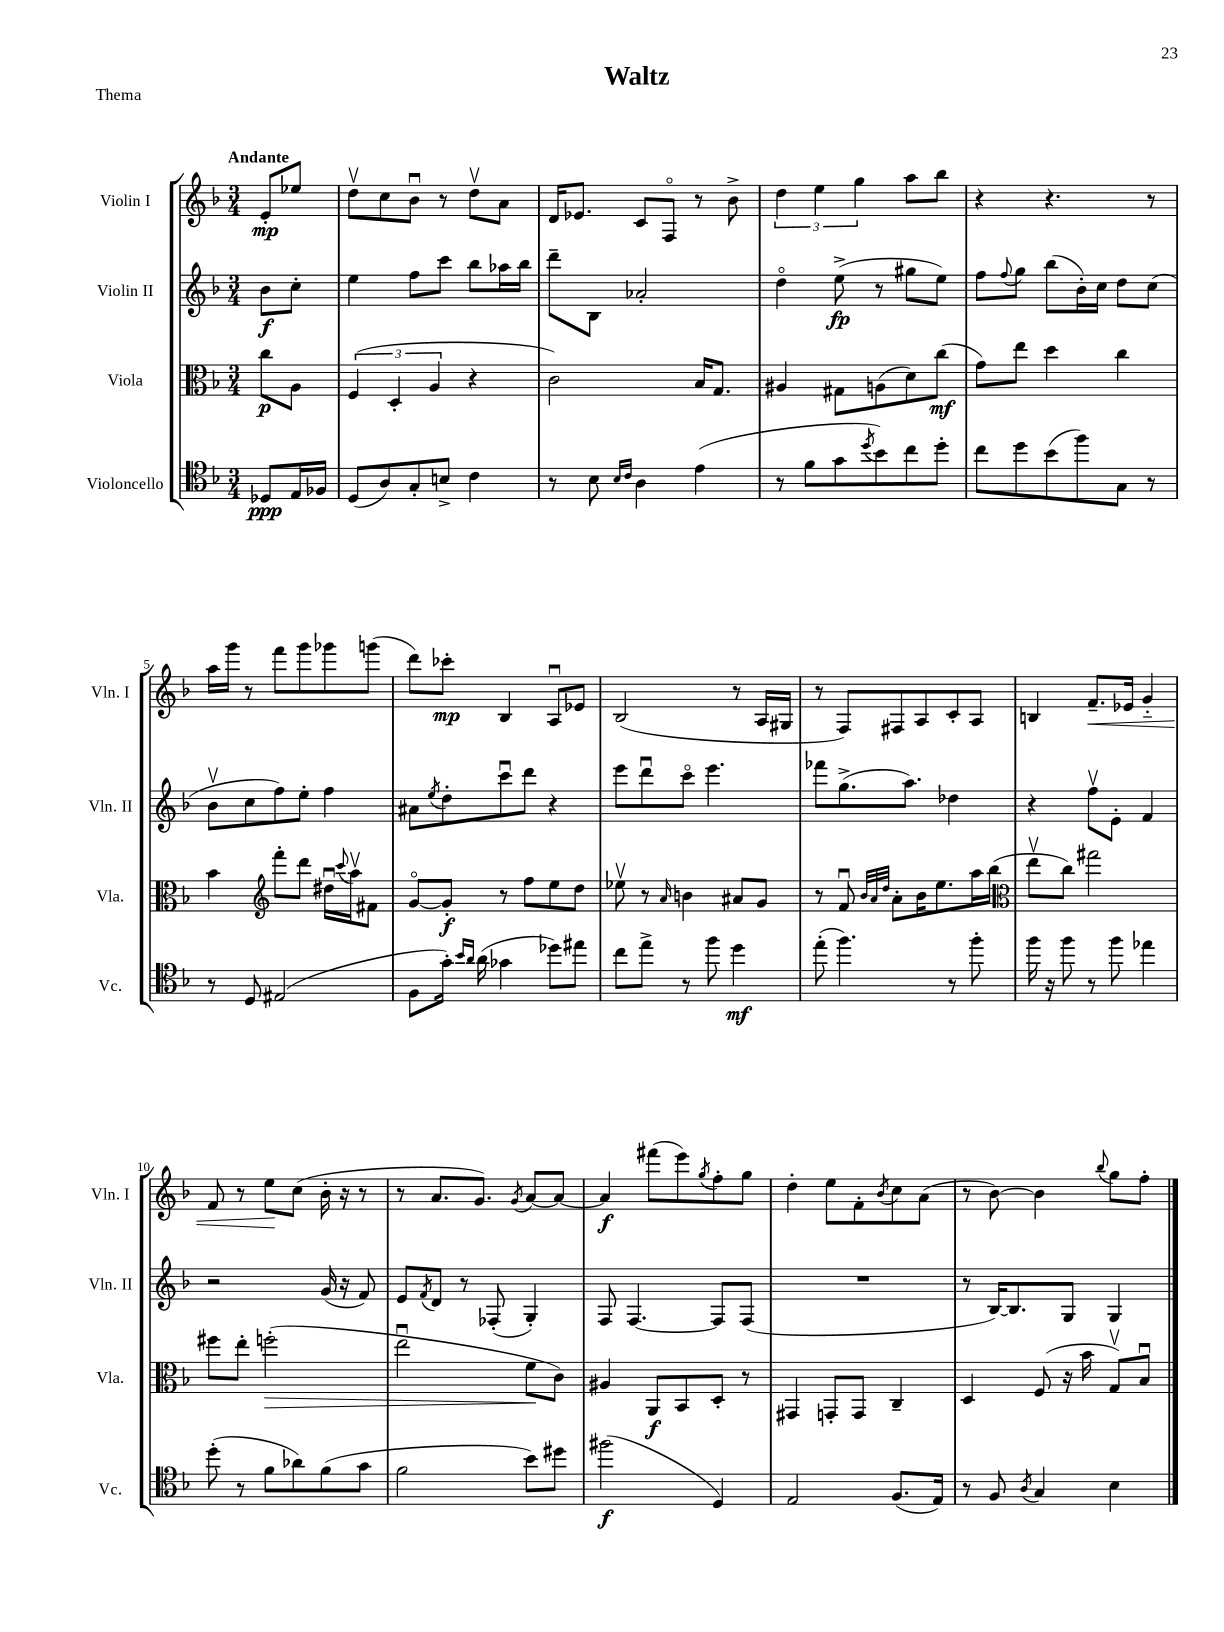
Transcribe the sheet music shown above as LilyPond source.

\header { title = "Waltz" piece = "Thema" }
<<
\new StaffGroup <<
\new Staff = "s0" \with { instrumentName = "Violin I" shortInstrumentName = "Vln. I" } {
    \clef treble \key f \major \numericTimeSignature \time 3/4 \partial 4 \tempo "Andante"
    e'8-.\mp ees''8 |
    d''8\upbow c''8 bes'8\downbow r8 d''8\upbow a'8 |
    d'16 ees'8. c'8 f8\flageolet r8 bes'8-> |
    \tuplet 3/2 { d''4 e''4 g''4 } a''8 bes''8 |
    r4 r4. r8 |
    a''16 g'''16 r8 f'''8 g'''8 ges'''8 g'''8( |
    d'''8) ces'''8-.\mp bes4 a8\downbow ees'8 |
    bes2( r8 a16 gis16 |
    r8 f8) fis8 a8 c'8-. a8 |
    b4 f'8.--\< ees'16 g'4-_ |
    f'8 r8 e''8\! c''8( bes'16-. r16 r8 |
    r8 a'8. g'8.) \acciaccatura { g'8 } a'8~ a'8~ |
    a'4\f fis'''8( e'''8) \acciaccatura { g''8 } f''8-. g''8 |
    d''4-. e''8 f'8-. \acciaccatura { bes'8 } c''8 a'8( |
    r8 bes'8~) bes'4 \appoggiatura { bes''8 } g''8 f''8-. \bar "|." |
}
\new Staff = "s1" \with { instrumentName = "Violin II" shortInstrumentName = "Vln. II" } {
    \clef treble \key f \major \numericTimeSignature \time 3/4 \partial 4
    bes'8\f c''8-. |
    e''4 f''8 c'''8 bes''8 aes''16 bes''16 |
    d'''8-- bes8 aes'2-. |
    d''4\flageolet e''8->\fp( r8 gis''8 e''8) |
    f''8 \appoggiatura { f''8 } g''8 bes''8( bes'16-.) c''16 d''8 c''8( |
    bes'8\upbow c''8 f''8) e''8-. f''4 |
    ais'8 \acciaccatura { e''8 } d''8-. c'''8\downbow d'''8 r4 |
    e'''8 d'''8\downbow c'''8\flageolet e'''4. |
    fes'''8 g''8.->( a''8.) des''4 |
    r4 f''8\upbow e'8-. f'4 |
    r2 g'16( r16 f'8) |
    e'8 \acciaccatura { f'8 } d'8 r8 fes8-.( g4-.) |
    f8 f4.~ f8 f8( |
    R2. |
    r8 bes16~) bes8. g8 g4 \bar "|." |
}
\new Staff = "s2" \with { instrumentName = "Viola" shortInstrumentName = "Vla." } {
    \clef alto \key f \major \numericTimeSignature \time 3/4 \partial 4
    c''8\p a8 |
    \tuplet 3/2 { f4( d4-. a4 } r4 |
    c'2) bes16 g8. |
    ais4 gis8 a8( d'8) c''8\mf( |
    g'8) e''8 d''4 c''4 |
    bes'4 \clef treble f'''8-. d'''8 dis''16\downbow \appoggiatura { c'''8 } a''16\upbow fis'8 |
    g'8~\flageolet g'8-.\f r8 f''8 e''8 d''8 |
    ees''8\upbow r8 \grace { a'16 } b'4 ais'8 g'8 |
    r8 f'8\downbow \grace { bes'32 a'32 d''32 } a'8-. bes'16 e''8. a''16 bes''16( |
    \clef alto e''8\upbow c''8) gis''2 |
    fis''8 e''8-. f''2-.\>( |
    e''2\downbow f'8\! c'8) |
    ais4 a,8\f bes,8 d8-. r8 |
    gis,4 g,8-. g,8 c4-- |
    d4 f8( r16 bes'16 g8\upbow) bes8\downbow \bar "|." |
}
\new Staff = "s3" \with { instrumentName = "Violoncello" shortInstrumentName = "Vc." } {
    \clef tenor \key f \major \numericTimeSignature \time 3/4 \partial 4
    des8\ppp e16 fes16 |
    d8( a8) g8-. b8-> c'4 |
    r8 bes8 \grace { bes16 c'16 } a4 e'4( |
    r8 f'8 g'8 \acciaccatura { d''8 } bes'8) c''8 d''8-. |
    c''8 d''8 bes'8( f''8) g8 r8 |
    r8 d8 eis2( |
    f8 g'16-.) \grace { bes'16 a'16 } a'16( ges'4 des''8) eis''8 |
    c''8 e''8-> r8 f''8 d''4\mf |
    e''8-.( f''4.) r8 f''8-. |
    f''16 r16 f''8 r8 f''8 ees''4 |
    d''8-.( r8 f'8 aes'8) f'8( g'8 |
    f'2 bes'8) dis''8 |
    fis''2\f( d4) |
    e2 f8.( e16) |
    r8 f8 \acciaccatura { a8 } g4 bes4 \bar "|." |
}
>>
>>
